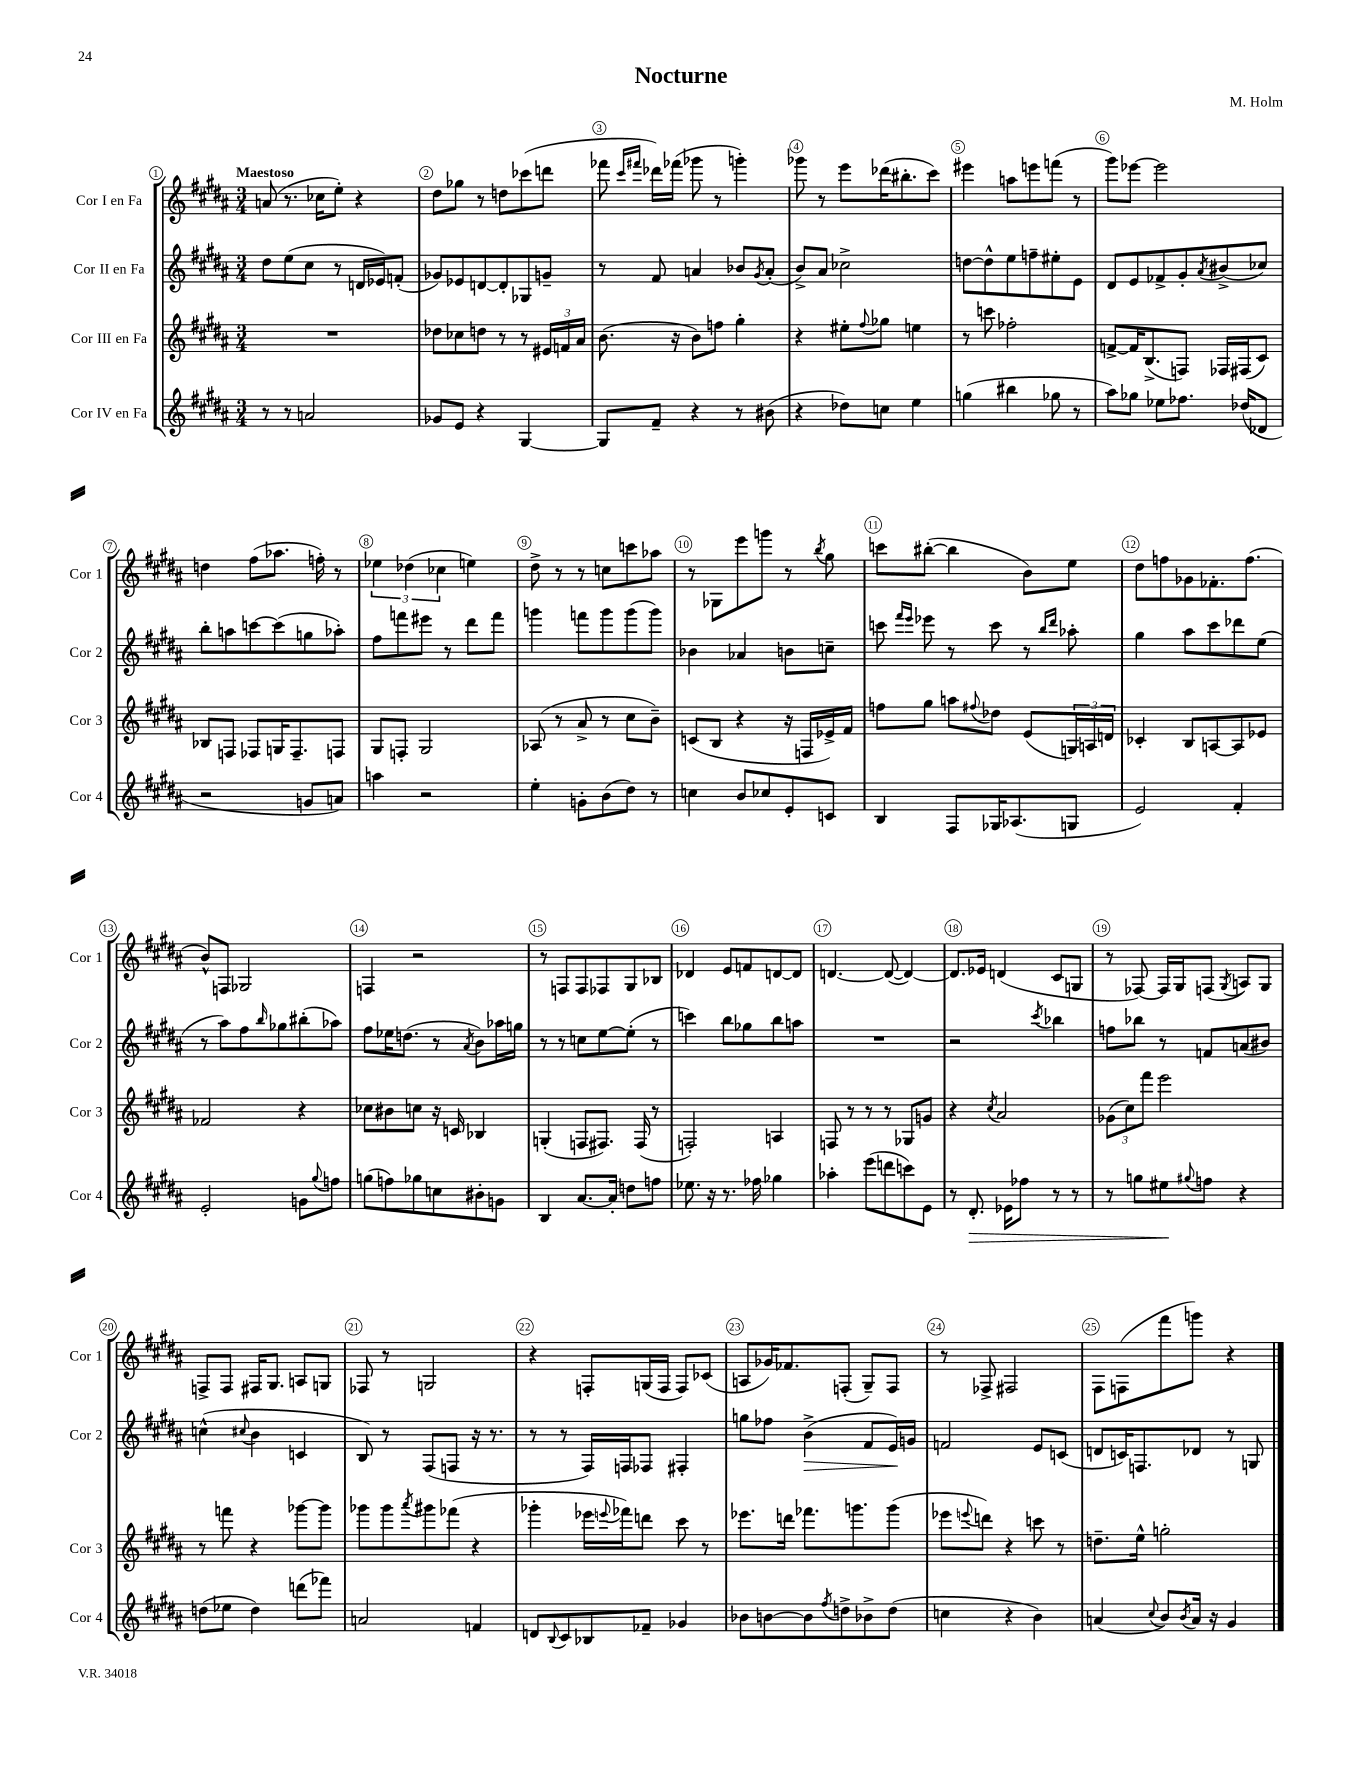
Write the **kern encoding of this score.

**kern	**dynam	**kern	**kern	**dynam	**kern
*part4	*part4	*part3	*part2	*part2	*part1
*staff4	*staff4	*staff3	*staff2	*staff2	*staff1
*I"Cor IV en Fa	*	*I"Cor III en Fa	*I"Cor II en Fa	*	*I"Cor I en Fa
*I'Cor 4	*	*I'Cor 3	*I'Cor 2	*	*I'Cor 1
*clefG2	*	*clefG2	*clefG2	*	*clefG2
*k[f#c#g#d#a#]	*	*k[f#c#g#d#a#]	*k[f#c#g#d#a#]	*	*k[f#c#g#d#a#]
*M3/4	*	*M3/4	*M3/4	*	*M3/4
=1	=1	=1	=1	=1	=1
!	!	!	!	!	!LO:TX:a:B:t=Maestoso
8r	.	2.r	8dd#\L	.	(8an/
8r	.	.	(8ee\	.	8.r
2an/	.	.	8cc#\J	.	.
.	.	.	.	.	16cc-X\KL
.	.	.	8r	.	8ee'\J)
.	.	.	16dn/LL	.	4r
.	.	.	16e-X/J)	.	.
.	.	.	(8fn'/J	.	.
=2	=2	=2	=2	=2	=2
8g-X/L	.	8dd-X\L	8g-X/L)	.	8dd#\L
8e/J	.	8cc-X\	8e-X/	.	8gg-X\J
4r	.	8ddn\J	[8dn/	.	8r
.	.	8r	8d'/]	.	8ddn\L
[4G#/	.	8r	8G-X/	.	(8ccc-X\
.	.	24e#X/LL	8gn~/J	.	8dddn\J
.	.	24fn/	.	.	.
.	.	24a#/JJ	.	.	.
=3	=3	=3	=3	=3	=3
8G#/L]	.	(8.b\	8r	.	8fff-X\
.	.	.	.	.	16qqccc#/LL
.	.	.	.	.	16qqfff#X/JJ
8f#~/J	.	.	8f#/	.	16ddd-X\LL)
.	.	16r	.	.	(16fff-X\JJ
4r	.	8b\L)	4an/	.	8ggg-X\
.	.	8ffn\J	.	.	8r
8r	.	4gg#'\	8b-X/L	.	4gggn'\)
.	.	.	8qg#/	.	.
(8b#X\	.	.	(8a'/J	.	.
=4	=4	=4	=4	=4	=4
4r	.	4r	8b^/L)	.	8ggg-X\
.	.	.	8a#/J	.	8r
8dd-X\L)	.	8ee#X'\L	2cc-X^\	.	8eee\L
.	.	8qqff#/	.	.	.
8ccn\J	.	8gg-X\J	.	.	(16ddd-X\K
.	.	.	.	.	8.bb#X'\
4ee\	.	4een\	.	.	.
.	.	.	.	.	8ccc#\J)
=5	=5	=5	=5	=5	=5
(4ggn\	.	8r	[8ddn\L	.	4eee#X\
.	.	8cccn\	8dd^^\]	.	.
4bb#X\	.	2ff-X'\	8ee\	.	8aan\L
.	.	.	8ffn~\	.	8eeen\
8gg-X\	.	.	8ee#X'\	.	(8fffn\J
8r	.	.	8e\J	.	8r
=6	=6	=6	=6	=6	=6
8aa#\L)	.	[8fn^/L	8d#/L	.	8ggg#\L)
8gg-X\J	.	16f/K]	8e/	.	[8eee-X\J
.	.	(8.B^/	.	.	.
8ee-X\L	.	.	8f-X^/	.	2eee-\]
8.ff-X\J	.	8Fn/J)	8g#'/	.	.
.	.	.	8qa#/	.	.
.	.	16F-X/LL	(8b#X^/	.	.
(16dd-X/KL	.	(16F#X/J	.	.	.
8d-X/J	.	8c#/J)	8cc-X/J)	.	.
!!LO:LB:g=z
=7	=7	=7	=7	=7	=7
2r	.	8B-X/L	8bb'\L	.	4ddn\
.	.	8Fn/J	8aan\	.	.
.	.	8F-X/L	[8cccn\	.	(8ff#\L
.	.	16Gn/K	(8ccc\]	.	8.aa-X\J
.	.	8.F-~/	.	.	.
8gn/L	.	.	8ggn\	.	.
.	.	.	.	.	16ffn'\)
8an/J)	.	8Fn/J	8aa-X'\J)	.	8r
=8	=8	=8	=8	=8	=8
4aan\	.	8G#/L	8ff#\L	.	6ee-X\
.	.	8Fn'/J	8fffn\	.	.
.	.	.	.	.	(6dd-X\
2r	.	2G#/	8eee#X\J	.	.
.	.	.	.	.	6cc-X\
.	.	.	8r	.	.
.	.	.	8ddd#\L	.	4een\)
.	.	.	8fff\J	.	.
=9	=9	=9	=9	=9	=9
4ee'\	.	(8A-X/	4gggn\	.	8dd#^\
.	.	8r	.	.	8r
8gn'\L	.	8a#^/	8fffn\L	.	8r
(8b\	.	8r	8ggg\	.	8ccn\L
8dd#\J)	.	8cc#\L	(8ggg\	.	8cccn\
8r	.	8b~\J)	8ggg\J)	.	8aa-X\J
=10	=10	=10	=10	=10	=10
4ccn\	.	(8cn/L	4b-X\	.	8r
.	.	8B/J	.	.	8G-X\L
8b/L	.	4r	4a-X/	.	8eee\
8cc-X/	.	.	.	.	8gggn\J
8e'/	.	16r	8bn\L	.	8r
.	.	16Fn/LL	.	.	.
.	.	.	.	.	8qbb/
8cn/J	.	16e-X^/)	8ccn~\J	.	8gg#\
.	.	16f#/JJ	.	.	.
=11	=11	=11	=11	=11	=11
4B/	.	8ffn\L	8cccn\	.	8cccn\L
.	.	.	16qqfff#/LL	.	.
.	.	.	16qqeee/JJ	.	.
.	.	8gg#\J	8eee-X\	.	([8bb#X'\J
8F#/L	.	8aan\L	8r	.	4bb#\]
.	.	8qqff#X/	.	.	.
16G-X/K	.	8dd-X\J	8ccc\	.	.
(8.A-X/	.	.	.	.	.
.	.	(8e/L	8r	.	8b\L)
.	.	.	16qqbb/LL	.	.
.	.	.	16qqddd#/JJ	.	.
8Gn/J	.	24Gn/L)	8aa-X'\	.	8ee\J
.	.	24An/	.	.	.
.	.	24dn/JJ	.	.	.
=12	=12	=12	=12	=12	=12
2e/)	.	4c-X'/	4gg#\	.	8dd#\L
.	.	.	.	.	8ffn\
.	.	8B/L	8aa#\L	.	8g-X\
.	.	[8An/	8ccc#\	.	8.f-X'\
4f#'/	.	8A/]	8ddd-X\	.	.
.	.	.	.	.	(8.ff\J
.	.	8e-X/J	(8ee\J	.	.
!!LO:LB:g=z
=13	=13	=13	=13	=13	=13
2e'/	.	2f-X/	8r	.	8b^^/L)
.	.	.	8aa#\L)	.	8Fn/J
.	.	.	8ff#\	.	2G-X/
.	.	.	16qqbb/	.	.
.	.	.	8gg-X\	.	.
8gn\L	.	4r	(8bb#X'\	.	.
8qqgg#/	.	.	.	.	.
8ffn\J	.	.	8aa-X\J)	.	.
=14	=14	=14	=14	=14	=14
(8ggn\L	.	8cc-X\L	8ff#\L	.	4Fn/
8ffn\)	.	8b#X\	16ee-X\K	.	.
.	.	.	(8.ddn\J	.	.
8gg-X\	.	8ccn\J	.	.	2r
8ccn\	.	16r	8r	.	.
.	.	16cn/	.	.	.
.	.	.	8qa#/	.	.
8b#X'\	.	4B-X/	8b\L)	.	.
8gn\J	.	.	16aa-X\L	.	.
.	.	.	16ggn\JJ	.	.
=15	=15	=15	=15	=15	=15
4B/	.	(4Gn'/	8r	.	8r
.	.	.	8r	.	8Fn/L
[8.a#/L	.	8Fn/L	8ccn\L	.	8F/
.	.	8.F#X/J)	[8ee\	.	8F-X/
16a#'/Jk]	.	.	.	.	.
8ddn\L	.	.	(8ee'\J]	.	8G#/
.	.	(16F#/	.	.	.
8ffn\J	.	8r	8r	.	8B-X/J
=16	=16	=16	=16	=16	=16
8.ee-X\	.	2Fn'/)	4cccn\)	.	4d-X/
16r	.	.	.	.	.
8.r	.	.	8bb\L	.	8e/L
.	.	.	8gg-X\	.	8fn/
16ff-X\	.	.	.	.	.
4gg-X\	.	4An/	8bb\	.	[8dn/
.	.	.	8aan\J	.	8d/J]
=17	=17	=17	=17	=17	=17
4aa-X'\	.	8Fn/	2.r	.	[4.dn/
.	.	8r	.	.	.
(8eee\L	.	8r	.	.	.
8dddn\	.	8r	.	.	(8d/_
8cccn\)	.	8G-X/L	.	.	4d/_)
8e\J	.	8gn/J	.	.	.
=18	=18	=18	=18	=18	=18
8r	.	4r	2r	.	8.d/L]
!	!LO:HP:b	!	!	!	!
8.d#'/	>	.	.	.	.
.	.	.	.	.	16e-X/Jk
.	.	8qcc#/	.	.	.
.	.	2a#/	.	.	(4dn/
16e-X\KL	.	.	.	.	.
8ff-X\J	.	.	.	.	.
.	.	.	8qccc#/	.	.
8r	.	.	4bb-X\	.	8c#/L
8r	.	.	.	.	8Gn/J
=19	=19	=19	=19	=19	=19
8r	.	(12g-X\L	8ffn\L	.	8r
.	.	12cc#\)	.	.	.
8ggn\L	.	.	8bb-X\J	.	[8F-X/)
.	.	12fff#\J	.	.	.
8ee#X\	.	2eee\	8r	.	16F-/LL]
.	.	.	.	.	16G#/J
8qqgg#X/	.	.	.	.	.
8ffn\J	]	.	8fn/L	.	(8Fn/J
.	.	.	.	.	8qG#/
4r	.	.	(8an/	.	8An/L)
.	.	.	8b#X/J)	.	8G#/J
!!LO:LB:g=z
=20	=20	=20	=20	=20	=20
(8ddn\L	.	8r	(4ccn^^\	.	8Fn^/L
8ee-X\J	.	8fffn\	.	.	8F/J
.	.	.	8qqcc#X/	.	.
4dd\)	.	4r	4b\	.	16F#X/KL
.	.	.	.	.	8.G#/J
(8dddn\L	.	[8ggg-X\L	4cn/	.	8An/L
8fff-X\J)	.	8ggg-\J]	.	.	8Gn/J
=21	=21	=21	=21	=21	=21
2an/	.	8ggg-X\L	8B/)	.	8F-X/
.	.	8ggg-\	8r	.	8r
.	.	8qaaa#/	.	.	.
.	.	8ggg#X\	(8F#/L	.	2Gn/
.	.	(8fff-X\J	8Fn/J	.	.
4fn/	.	4r	16r	.	.
.	.	.	8.r	.	.
=22	=22	=22	=22	=22	=22
8dn/L	.	4ggg-X'\	8r	.	4r
8qqB/	.	.	.	.	.
8c#/	.	.	8r	.	.
8B-X/	.	16eee-X\LL	16F#/LL)	.	8Fn'/L
.	.	8qqeeen/	.	.	.
.	.	16fff-X\J)	16Fn/J	.	.
8f-X~/J	.	8dddn\J	8F-X/J	.	(16Gn/L
.	.	.	.	.	16F/JJ
4g-X/	.	8ccc#\	4F#X'/	.	8F/L)
.	.	8r	.	.	(8c-X/J
=23	=23	=23	=23	=23	=23
8b-X\L	.	8.eee-X\L	8ggn\L	.	8An/L
[8bn\	.	.	8ff-X\J	.	16g-X/K)
.	.	16dddn\Jk	.	.	8.f-X/
!	!	!	!	!LO:HP:b	!
8b\]	.	8.fff-X\L	(4b^\	>	.
8qff#/	.	.	.	.	.
8ddn^\	.	.	.	.	(8Fn'/J
.	.	8.gggn\	.	.	.
8b-X^\	.	.	8f#/L	.	8G#~/L)
(8dd\J	.	(8ggg\J	16e/L)	.	8F/J
.	.	.	16gn/JJ	]	.
=24	=24	=24	=24	=24	=24
4ccn\	.	8eee-X\L	2fn/	.	8r
.	.	8qqeeen/	.	.	.
.	.	8dddn\J)	.	.	8F-X^/
4r	.	4r	.	.	2F#X/
4b\)	.	8cccn\	8e/L	.	.
.	.	8r	(8cn/J	.	.
=25	=25	=25	=25	=25	=25
(4an/	.	8.ddn~\L	8dn/L	.	8F#\L
.	.	.	16cn/K)	.	(8Fn\
.	.	16ee^^\Jk	8.Fn/	.	.
8qqcc#/	.	.	.	.	.
8b/L)	.	2ggn'\	.	.	8fff#\
8qb/	.	.	.	.	.
16a/Jk	.	.	8d-X/J	.	8gggn\J)
16r	.	.	.	.	.
4g#/	.	.	8r	.	4r
.	.	.	8Gn/	.	.
==	==	==	==	==	==
*-	*-	*-	*-	*-	*-
